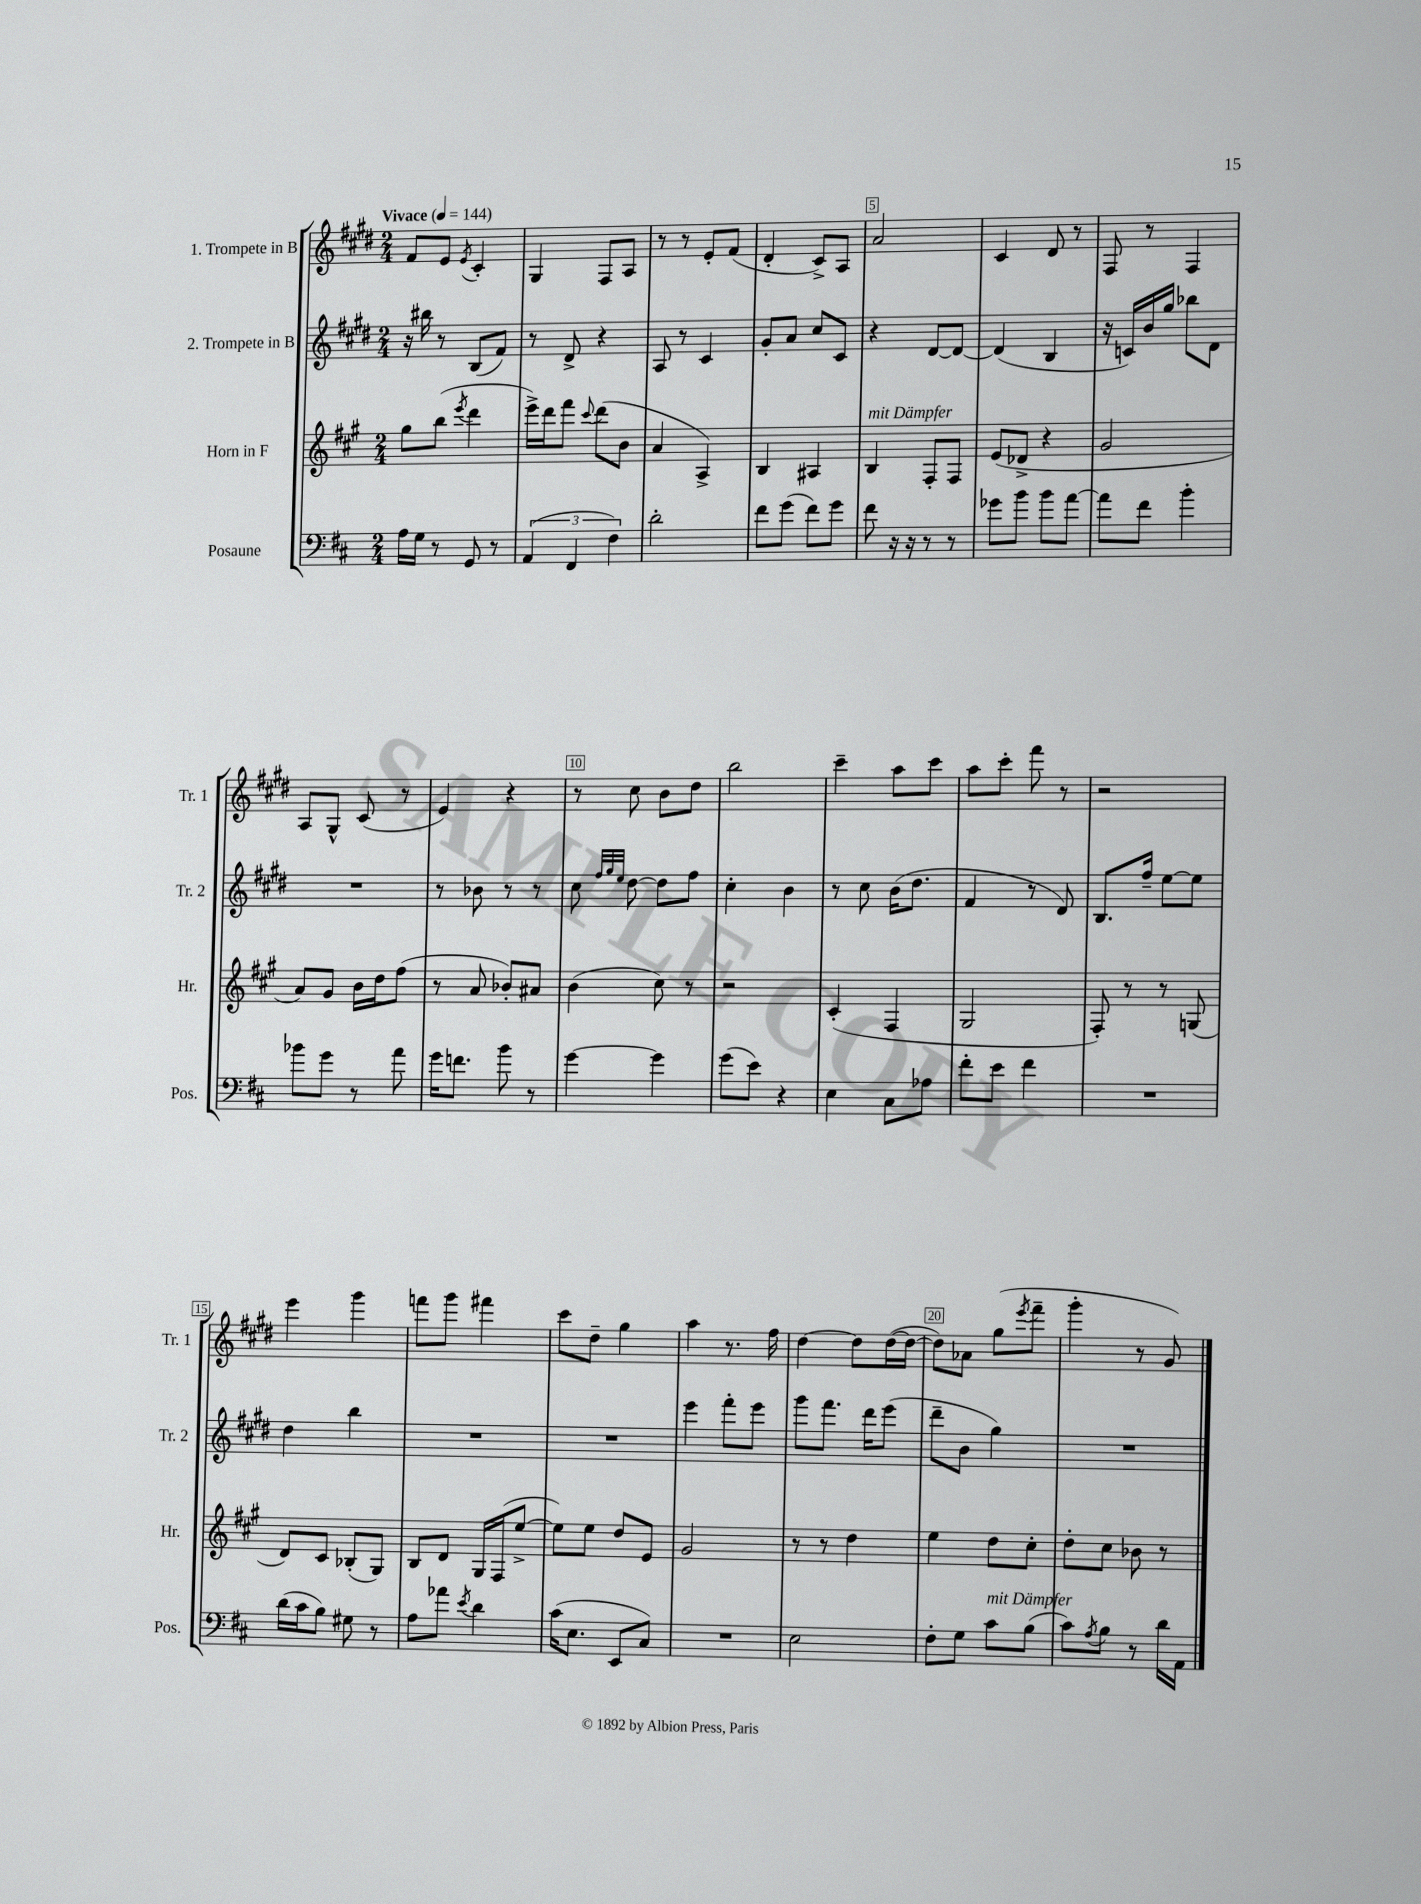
<<
\new StaffGroup <<
\new Staff = "s0" \with { instrumentName = "1. Trompete in B" shortInstrumentName = "Tr. 1" } {
    \clef treble \key e \major \numericTimeSignature \time 2/4 \tempo "Vivace" 4 = 144
    fis'8 e'8 \acciaccatura { e'8 } cis'4-. |
    gis4 fis8 a8 |
    r8 r8 e'8-. fis'8( |
    dis'4-. cis'8->) a8 |
    a'2 |
    cis'4 dis'8 r8 |
    fis8 r8 fis4 |
    a8 gis8-^ cis'8( r8 |
    e'4) r4 |
    r8 cis''8 b'8 dis''8 |
    b''2 |
    cis'''4-- a''8 cis'''8 |
    a''8 cis'''8-. fis'''8 r8 |
    r2 |
    e'''4 gis'''4 |
    f'''8 gis'''8 fis'''4 |
    cis'''8 dis''8-- gis''4 |
    a''4 r8. fis''16 |
    dis''4~ dis''8 dis''16~( dis''16~ |
    dis''8) aes'8 gis''8( \acciaccatura { e'''8 } fis'''8-- |
    gis'''4-. r8 gis'8) \bar "|." |
}
\new Staff = "s1" \with { instrumentName = "2. Trompete in B" shortInstrumentName = "Tr. 2" } {
    \clef treble \key e \major \numericTimeSignature \time 2/4
    r16 bis''16 r8 b8( fis'8) |
    r8 dis'8-> r4 |
    a8 r8 cis'4 |
    gis'8-. a'8 cis''8 cis'8 |
    r4 dis'8~ dis'8~ |
    dis'4( b4 |
    r16 c'16) b'16 gis''16 bes''8 dis'8 |
    R2 |
    r8 bes'8 r8 r8 |
    cis''8 \grace { fis''32 gis''32 e''32 } dis''8~ dis''8 fis''8 |
    cis''4-. b'4 |
    r8 cis''8 b'16( dis''8. |
    fis'4 r8 dis'8) |
    b8. fis''16-- e''8~ e''8 |
    dis''4 b''4 |
    R2 |
    R2 |
    e'''4 fis'''8-. e'''8 |
    gis'''8 fis'''8. dis'''16 e'''8( |
    dis'''8-- b'8 gis''4) |
    R2 \bar "|." |
}
\new Staff = "s2" \with { instrumentName = "Horn in F" shortInstrumentName = "Hr." } {
    \clef treble \key a \major \numericTimeSignature \time 2/4
    gis''8 b''8( \acciaccatura { e'''8 } d'''4 |
    e'''16->) d'''16 fis'''8 \appoggiatura { cis'''8 } d'''8( b'8 |
    a'4 a4->) |
    b4 ais4 |
    b4^\markup { \italic "mit Dämpfer" } fis8-. fis8 |
    e'8( des'8-> r4 |
    gis'2 |
    a'8) gis'8 b'16 d''16 fis''8( |
    r8 a'8 bes'8-.) ais'8 |
    b'4( cis''8) r8 |
    r2 |
    cis'4-.( fis4 |
    gis2 |
    fis8-.) r8 r8 g8( |
    d'8) cis'8 bes8-.( gis8) |
    b8 d'8 gis16 fis16( e''8~-> |
    e''8) e''8 d''8 e'8 |
    gis'2 |
    r8 r8 d''4 |
    e''4 d''8 cis''8-. |
    d''8-. cis''8 bes'8 r8 \bar "|." |
}
\new Staff = "s3" \with { instrumentName = "Posaune" shortInstrumentName = "Pos." } {
    \clef bass \key d \major \numericTimeSignature \time 2/4
    a16 g16 r8 g,8 r8 |
    \tuplet 3/2 { a,4( fis,4 fis4) } |
    d'2-. |
    fis'8 g'8( fis'8) g'8 |
    fis'8 r16 r16 r8 r8 |
    ges'8 b'8 b'8 a'8~ |
    a'8 fis'8 b'4-. |
    bes'8 g'8 r8 a'8 |
    g'16 f'8. b'8 r8 |
    g'4~ g'4 |
    g'8( e'8) r4 |
    e4 cis8 aes8 |
    fis'8-. e'8 fis'4 |
    R2 |
    d'16( cis'16 b8) gis8 r8 |
    a8 aes'8 \acciaccatura { e'8 } d'4 |
    cis'16( e8. e,8 cis8) |
    R2 |
    e2 |
    fis8-. g8 cis'8^\markup { \italic "mit Dämpfer" } b8( |
    cis'8) \acciaccatura { a8 } b8 r8 d'16 a,16 \bar "|." |
}
>>
>>
\layout { \context { \Score \override BarNumber.break-visibility = ##(#f #t #t) barNumberVisibility = #(every-nth-bar-number-visible 5) \override BarNumber.stencil = #(make-stencil-boxer 0.1 0.3 ly:text-interface::print) } }
